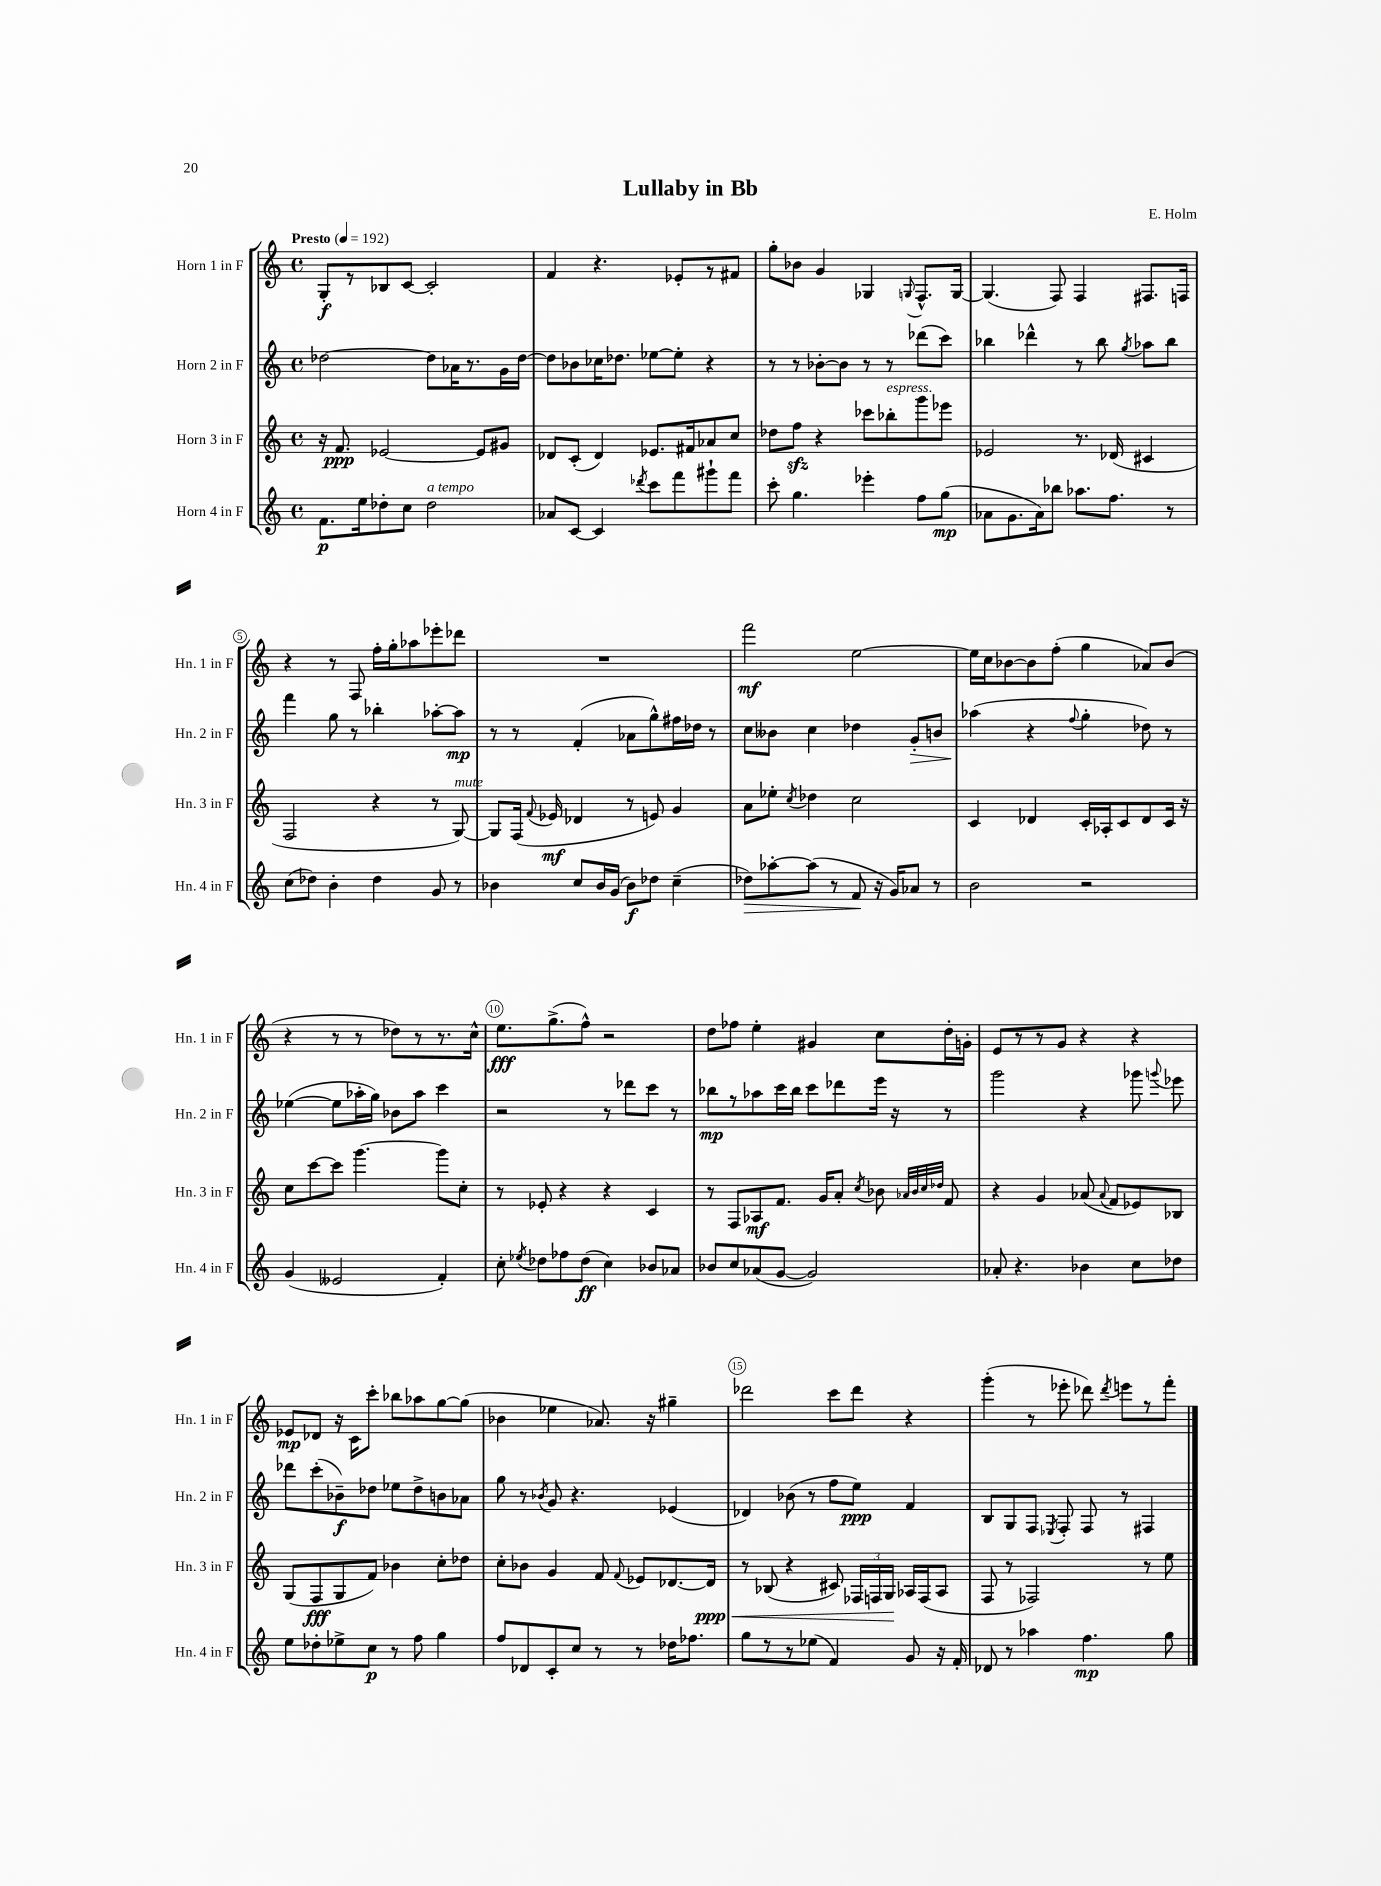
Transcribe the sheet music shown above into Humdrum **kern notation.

**kern	**dynam	**kern	**dynam	**kern	**dynam	**kern	**dynam
*part4	*part4	*part3	*part3	*part2	*part2	*part1	*part1
*staff4	*staff4	*staff3	*staff3	*staff2	*staff2	*staff1	*staff1
*I"Horn 4 in F	*	*I"Horn 3 in F	*	*I"Horn 2 in F	*	*I"Horn 1 in F	*
*I'Hn. 4 in F	*	*I'Hn. 3 in F	*	*I'Hn. 2 in F	*	*I'Hn. 1 in F	*
*clefG2	*	*clefG2	*	*clefG2	*	*clefG2	*
*k[]	*	*k[]	*	*k[]	*	*k[]	*
*M4/4	*	*M4/4	*	*M4/4	*	*M4/4	*
*met(c)	*	*met(c)	*	*met(c)	*	*met(c)	*
*MM192	*	*MM192	*	*MM192	*	*MM192	*
=1	=1	=1	=1	=1	=1	=1	=1
!	!	!	!	!	!	!LO:TX:a:B:t=Presto	!
8.f\L	p	16r	.	[2dd-X\	.	8G'/L	f
.	.	8.f/	ppp	.	.	.	.
.	.	.	.	.	.	8r	.
16ee\k	.	.	.	.	.	.	.
8dd-X'\	.	[2e-X/	.	.	.	8B-X/	.
8cc\J	.	.	.	.	.	[8c/J	.
!LO:TX:a:i:t=a tempo	!	!	!	!	!	!	!
2dd-\	.	.	.	8dd-\L]	.	2c'/]	.
.	.	.	.	16a-X\K	.	.	.
.	.	.	.	8.r	.	.	.
.	.	8e-/L]	.	.	.	.	.
.	.	8g#X/J	.	16g\L	.	.	.
.	.	.	.	[16dd-\JJ	.	.	.
=2	=2	=2	=2	=2	=2	=2	=2
8a-X/L	.	8d-X/L	.	8dd-\L]	.	4f/	.
[8c/J	.	(8c'/J	.	8b-X\	.	.	.
4c/]	.	4d-/)	.	16cc-X\K	.	4.r	.
.	.	.	.	8.dd-X\J	.	.	.
8qddd-X/	.	.	.	.	.	.	.
8ccc\L	.	8.e-X/L	.	[8ee-X\L	.	.	.
8fff\	.	.	.	8ee-'\J]	.	8e-X'/L	.
.	.	16f#X/k	.	.	.	.	.
8ggg#X`\	.	8a-X/	.	4r	.	8r	.
8fff\J	.	8cc/J	.	.	.	8f#X/J	.
=3	=3	=3	=3	=3	=3	=3	=3
8ccc'\	.	8dd-X\L	.	8r	.	8gg'\L	.
4.gg\	.	8ffzz\J	.	8r	.	8b-X\J	.
.	.	4r	.	[8b-X'\L	.	4g/	.
.	.	.	.	8b-\J]	.	.	.
4eee-X'\	.	8ccc-X\L	.	8r	.	4G-X/	.
!	!	!LO:TX:a:i:t=espress.	!	!	!	!	!
.	.	8bb-X'\	.	8r	.	.	.
.	.	.	.	.	.	8qqGn/	.
8ff\L	.	8ggg\	.	(8ddd-X\L	.	8.F^^/L	.
(8gg\J	mp	8eee-X\J	.	8ccc\J)	.	.	.
.	.	.	.	.	.	[16G/Jk	.
=4	=4	=4	=4	=4	=4	=4	=4
8a-X\L	.	2e-X/	.	4bb-X\	.	(4.G/]	.
8.g\	.	.	.	.	.	.	.
.	.	.	.	4ddd-X^^\	.	.	.
16a-\k)	.	.	.	.	.	.	.
8bb-X\J	.	.	.	.	.	8F/)	.
8.aa-X\L	.	8.r	.	8r	.	4F/	.
.	.	.	.	8bb-\	.	.	.
8.ff\J	.	(16d-X/	.	.	.	.	.
.	.	.	.	8qgg/	.	.	.
.	.	4c#X/	.	8aa-X\L	.	8.F#X/L	.
8r	.	.	.	8bb-\J	.	.	.
.	.	.	.	.	.	16Fn/Jk	.
!!LO:LB:g=z
=5	=5	=5	=5	=5	=5	=5	=5
(8cc\L	.	2F/	.	4fff\	.	4r	.
8dd-X\J)	.	.	.	.	.	.	.
4b'\	.	.	.	8gg\	.	8r	.
.	.	.	.	8r	.	8F/	.
4dd-\	.	4r	.	4bb-X'\	.	16ff'\LL	.
.	.	.	.	.	.	16gg'\J	.
.	.	.	.	.	.	8aa-X\	.
8g/	.	8r	.	[8aa-X'\L	.	8eee-X'\	.
!	!	!LO:TX:a:i:t=mute	!	!	!	!	!
8r	.	[8G/)	.	8aa-\J]	mp	8ddd-X\J	.
=6	=6	=6	=6	=6	=6	=6	=6
4b-X\	.	8G/L]	.	8r	.	1r	.
.	.	(16F/Jk	.	8r	.	.	.
.	.	8qqf/	.	.	.	.	.
.	.	16e-X/	mf	.	.	.	.
8cc/L	.	4d-X/	.	(4f'/	.	.	.
16b-/L	.	.	.	.	.	.	.
(16g/JJ	.	.	.	.	.	.	.
8b-\L)	f	8r	.	8a-X\L	.	.	.
8dd-X\J	.	8en/)	.	8gg^^\)	.	.	.
(4cc~\	.	4g/	.	16ff#X\L	.	.	.
.	.	.	.	16dd-X\JJ	.	.	.
.	.	.	.	8r	.	.	.
=7	=7	=7	=7	=7	=7	=7	=7
!	!LO:HP:b	!	!	!	!	!	!
8dd-X\L)	>	8a\L	.	8cc\L	.	2fff\	mf
[8aa-X'\	.	8ee-X'\J	.	8b--X\J	.	.	.
.	.	8qcc/	.	.	.	.	.
(8aa-\J]	.	4dd-X\	.	4cc\	.	.	.
8r	.	.	.	.	.	.	.
8f/	.	2cc\	.	4dd-X\	.	[2ee\	.
16r	]	.	.	.	.	.	.
16g/KL)	.	.	.	.	.	.	.
!	!	!	!	!	!LO:HP:b	!	!
8a-X/J	.	.	.	8g'/L	>	.	.
8r	.	.	.	8bn/J	.	.	.
=8	=8	=8	=8	=8	=8	=8	=8
2b\	.	4c/	.	(4aa-X\	.	16ee\LL]	.
.	.	.	.	.	.	16cc\J	.
.	.	.	.	.	.	[8b-X\	.
.	.	4d-X/	.	4r	]	8b-\]	.
.	.	.	.	.	.	(8ff'\J	.
.	.	.	.	8qqff/	.	.	.
2r	.	16c'/LL	.	4gg'\	.	4gg\	.
.	.	16A-X'/J	.	.	.	.	.
.	.	8c/	.	.	.	.	.
.	.	8d-/	.	8dd-X\)	.	8a-X/L)	.
.	.	16c/Jk	.	8r	.	(8b-/J	.
.	.	16r	.	.	.	.	.
!!LO:LB:g=z
=9	=9	=9	=9	=9	=9	=9	=9
(4g/	.	8cc\L	.	([4ee-X\	.	4r	.
.	.	[8ccc\	.	.	.	.	.
2e--X/	.	8ccc\J]	.	8ee-\L]	.	8r	.
.	.	[4.ggg\	.	16aa-X'\L	.	8r	.
.	.	.	.	16gg\JJ)	.	.	.
.	.	.	.	8b-X\L	.	8dd-X\L)	.
.	.	.	.	8aa-\J	.	8r	.
4f'/)	.	8ggg\L]	.	4ccc\	.	8.r	.
.	.	8cc'\J	.	.	.	.	.
.	.	.	.	.	.	16cc^^\Jk	.
=10	=10	=10	=10	=10	=10	=10	=10
8cc'\	.	8r	.	2r	.	8.ee\L	fff
8qee-X/	.	.	.	.	.	.	.
8dd-X\L	.	8e-X'/	.	.	.	.	.
.	.	.	.	.	.	(8.gg^\	.
8ff-X\	.	4r	.	.	.	.	.
(8dd-\J	ff	.	.	.	.	8ff^^\J)	.
4cc\)	.	4r	.	8r	.	2r	.
.	.	.	.	8ddd-X\L	.	.	.
8b-X/L	.	4c/	.	8ccc\J	.	.	.
8a-X/J	.	.	.	8r	.	.	.
=11	=11	=11	=11	=11	=11	=11	=11
8b-X/L	.	8r	.	8bb-X\L	mp	8dd\L	.
8cc/	.	8F/L	.	8r	.	8ff-X\J	.
(8a-X/	.	8A-X/	mf	8aa-X\	.	4ee'\	.
[8g/J	.	8.f/J	.	16ccc\L	.	.	.
.	.	.	.	16bb-\JJ	.	.	.
2g/])	.	.	.	8ccc\L	.	4g#X/	.
.	.	16g/KL	.	.	.	.	.
.	.	8a'/J	.	8ddd-X\	.	.	.
.	.	8qcc/	.	.	.	.	.
.	.	8b-X\	.	16eee\Jk	.	8cc\L	.
.	.	.	.	16r	.	.	.
.	.	32qqa-X/LLL	.	.	.	.	.
.	.	32qqb-/	.	.	.	.	.
.	.	32qqcc/	.	.	.	.	.
.	.	32qqdd-X/JJJ	.	.	.	.	.
.	.	8f/	.	8r	.	16dd'\L	.
.	.	.	.	.	.	16gn'\JJ	.
=12	=12	=12	=12	=12	=12	=12	=12
8a-X'/	.	4r	.	2ggg\	.	8e/L	.
4.r	.	.	.	.	.	8r	.
.	.	4g/	.	.	.	8r	.
.	.	.	.	.	.	8g/J	.
4b-X\	.	(8a-X/	.	4r	.	4r	.
.	.	8qqa-/	.	.	.	.	.
.	.	8f/L	.	.	.	.	.
8cc\L	.	8e-X/)	.	8ggg-X\	.	4r	.
.	.	.	.	8qqgggn/	.	.	.
8dd-X\J	.	8B-X/J	.	8eee-X\	.	.	.
!!LO:LB:g=z
=13	=13	=13	=13	=13	=13	=13	=13
8ee\L	.	(8G/L	.	8ddd-X\L	.	8e-X/L	mp
8dd-X'\	.	8F/	fff	(8ccc'\	.	8d-X/J	.
8ee-X^\	.	8G/	.	8b-X~\)	f	16r	.
.	.	.	.	.	.	16c\KL	.
8cc\J	p	8f/J)	.	8dd-X\J	.	8ccc'\J	.
8r	.	4b-X\	.	8ee-X\L	.	8bb-X\L	.
8ff\	.	.	.	8dd-^\	.	8aa-X\	.
4gg\	.	8cc'\L	.	8bn\	.	[8gg\	.
.	.	8dd-X\J	.	8a-X\J	.	(8gg\J]	.
=14	=14	=14	=14	=14	=14	=14	=14
8ff/L	.	8cc'\L	.	8gg\	.	4b-X\	.
8d-X/	.	8b-X\J	.	8r	.	.	.
.	.	.	.	8qb-X/	.	.	.
8c'/	.	4g/	.	8g/	.	4ee-X\	.
8cc/J	.	.	.	4.r	.	.	.
8r	.	8f/	.	.	.	8.a-X/)	.
.	.	8qqf/	.	.	.	.	.
8r	.	8e-X/L	.	.	.	.	.
.	.	.	.	.	.	16r	.
16dd-X\KL	.	[8.d-X/	.	(4e-X/	.	4gg#X~\	.
8.ff-X\J	.	.	.	.	.	.	.
!	!	!	!LO:HP:b	!	!	!	!
.	.	16d-/Jk]	< ppp	.	.	.	.
=15	=15	=15	=15	=15	=15	=15	=15
8gg\L	.	8r	.	4d-X/)	.	2ddd-X\	.
8r	.	(8B-X/	.	.	.	.	.
8r	.	4r	.	(8b-X\	.	.	.
(8ee-X\J	.	.	.	8r	.	.	.
4f/)	.	8c#X/)	.	8ff\L	.	8ccc\L	.
.	.	24F-X/LL	.	8ee\J)	ppp	8ddd-\J	.
.	.	24Fn/	.	.	.	.	.
.	.	24G/JJ	.	.	.	.	.
8g/	.	16A-X/LL	[	4f/	.	4r	.
.	.	(16F/J	.	.	.	.	.
16r	.	8A-/J	.	.	.	.	.
16f'/	.	.	.	.	.	.	.
=16	=16	=16	=16	=16	=16	=16	=16
8d-X/	.	8F/	.	8B/L	.	(4ggg'\	.
8r	.	8r	.	8G/	.	.	.
4aa-X\	.	2F-X/)	.	8F/J	.	8r	.
.	.	.	.	8qE-X/	.	.	.
.	.	.	.	8F'/	.	8eee-X'\	.
4.ff\	mp	.	.	8F/	.	8ddd-X\)	.
.	.	.	.	.	.	8qddd-/	.
.	.	.	.	8r	.	8eeen\L	.
.	.	8r	.	4F#X/	.	8r	.
8gg\	.	8ee\	.	.	.	8fff'\J	.
==	==	==	==	==	==	==	==
*-	*-	*-	*-	*-	*-	*-	*-
